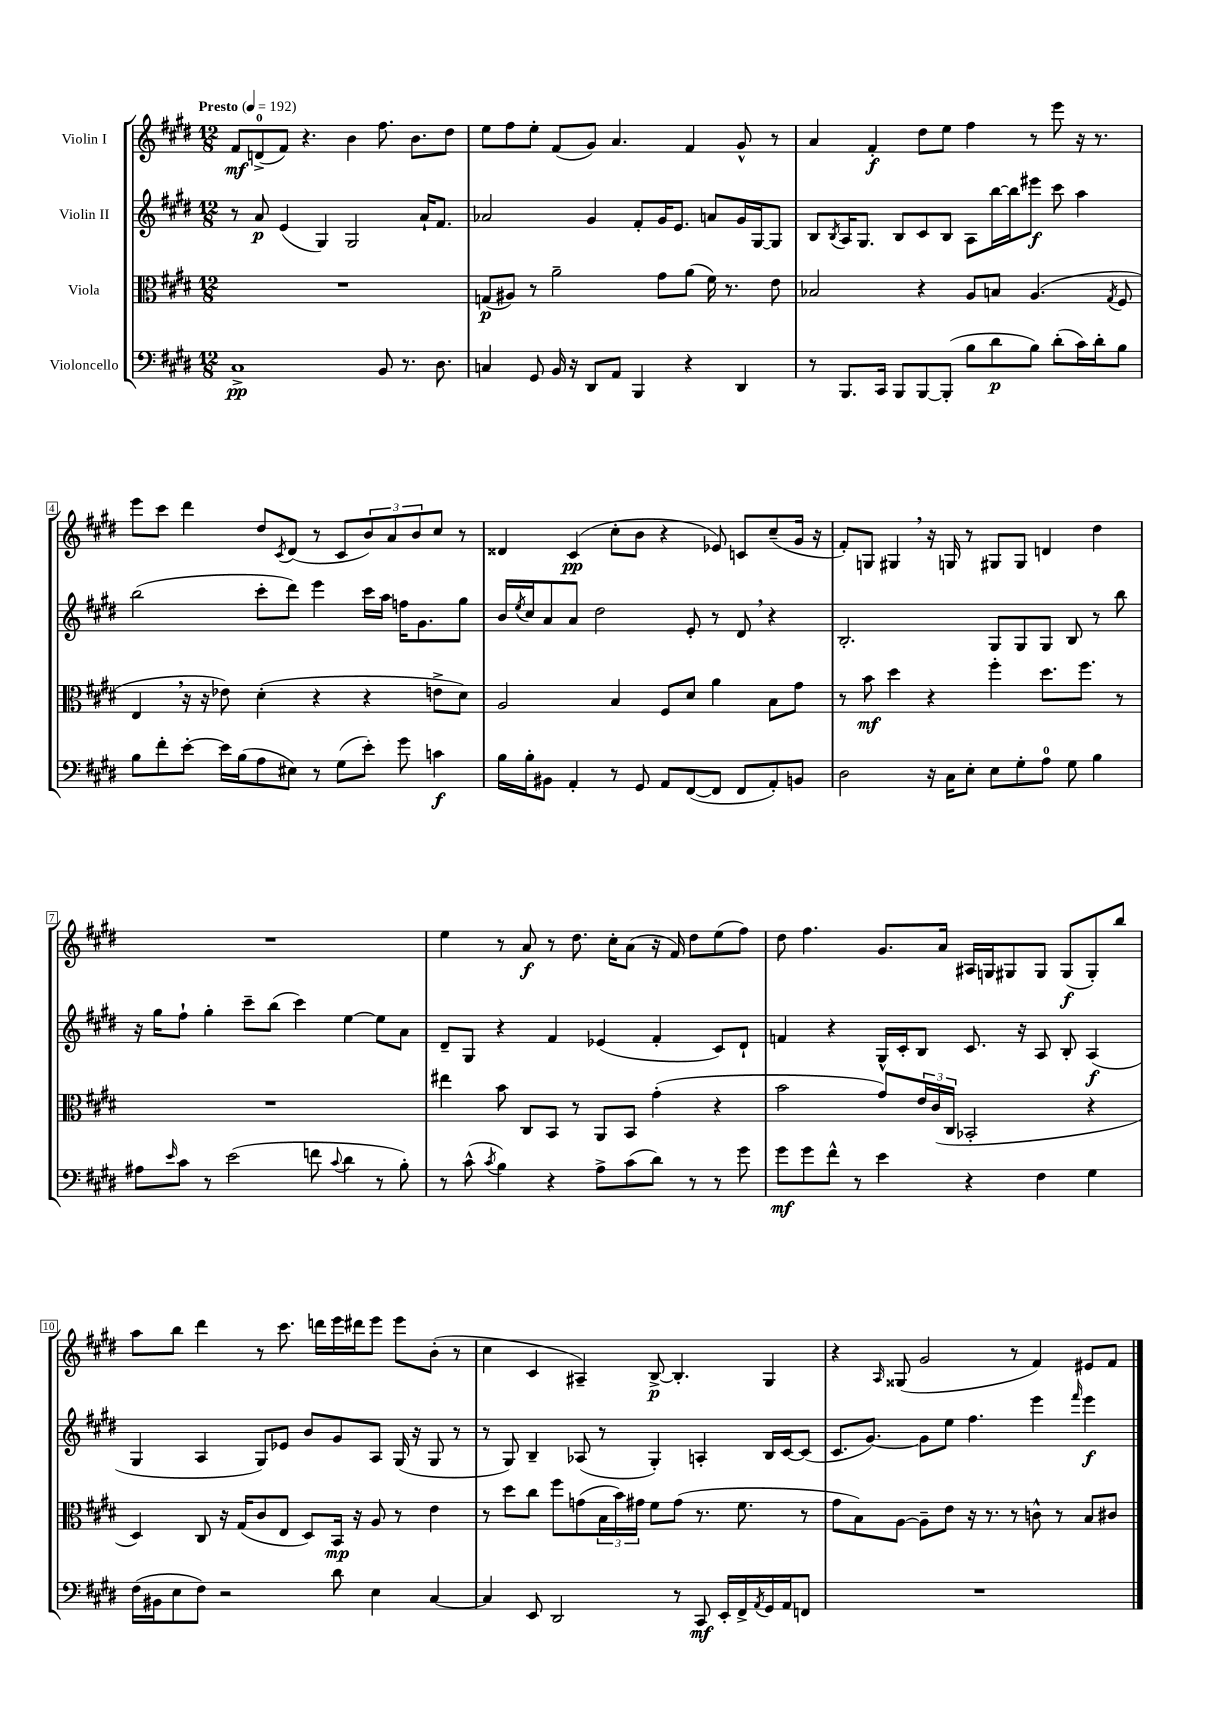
<<
\new StaffGroup <<
\new Staff = "s0" \with { instrumentName = "Violin I" } {
    \clef treble \key e \major \numericTimeSignature \time 12/8 \tempo "Presto" 4 = 192
    fis'8\mf d'8-0->( fis'8) r4. b'4 fis''8. b'8. dis''8 |
    e''8 fis''8 e''8-. fis'8( gis'8) a'4. fis'4 gis'8-^ r8 |
    a'4 fis'4-.\f dis''8 e''8 fis''4 r8 e'''8 r16 r8. |
    e'''8 cis'''8 dis'''4 dis''8 \acciaccatura { cis'8 } dis'8( r8 cis'8 \tuplet 3/2 { b'8) a'8 b'8 } cis''8 r8 |
    disis'4 cis'4\pp( cis''8-. b'8 r4 ees'8) c'8 cis''8--( gis'16 r16 |
    fis'8-.) g8 gis4 \breathe r16 g16 r8 gis8 gis8 d'4 dis''4 |
    R1. |
    e''4 r8 a'8\f r8 dis''8. cis''16-. a'8( r16 fis'16) dis''8 e''8( fis''8) |
    dis''8 fis''4. gis'8. a'16 ais16 g16 gis8 gis8 gis8\f( gis8-.) b''8 |
    a''8 b''8 dis'''4 r8 cis'''8. d'''16 e'''16 dis'''16 e'''8 e'''8 b'8-.( r8 |
    cis''4 cis'4 ais4--) b8~->\p b4.-. gis4 |
    r4 \grace { a16 } gisis8( gis'2 r8 fis'4) eis'8 fis'8 \bar "|." |
}
\new Staff = "s1" \with { instrumentName = "Violin II" } {
    \clef treble \key e \major \numericTimeSignature \time 12/8
    r8 a'8\p e'4( gis4) gis2 a'16-! fis'8. |
    aes'2 gis'4 fis'8-. gis'16 e'8. a'8 gis'16 gis16~ gis8 |
    b8 \acciaccatura { b8 } a16 gis8. b8 cis'8 b8 a8 b''16~ b''16 eis'''8\f cis'''8 a''4 |
    b''2( cis'''8-. dis'''8) e'''4 cis'''16 a''16 f''16 gis'8. gis''8 |
    b'16 \acciaccatura { e''8 } cis''16 a'8 a'8 dis''2 e'8-. r8 dis'8 \breathe r4 |
    b2.-. gis8 gis8 gis8 b8 r8 b''8 |
    r16 gis''16 fis''8-! gis''4-. cis'''8-- b''8( cis'''4) e''4~ e''8 a'8 |
    dis'8-- gis8 r4 fis'4 ees'4( fis'4-. cis'8) dis'8-! |
    f'4 r4 gis16-^ cis'16-. b8 cis'8. r16 a8 b8-. a4\f( |
    gis4 a4 gis8) ees'8 b'8 gis'8 a8 gis16( r16 gis8 r8 |
    r8 gis8) b4-- aes8( r8 gis4-.) a4-. b16 cis'16~ cis'8( |
    cis'8. gis'8.~) gis'8 e''8 fis''4. e'''4 \grace { fis'''16 } e'''4\f \bar "|." |
}
\new Staff = "s2" \with { instrumentName = "Viola" } {
    \clef alto \key e \major \numericTimeSignature \time 12/8
    R1. |
    g8\p( ais8) r8 a'2-- gis'8 a'8( fis'16) r8. e'8 |
    bes2 r4 a8 b8 a4.( \acciaccatura { gis8 } fis8 |
    e4 \breathe r16 r16 ees'8) dis'4-.( r4 r4 e'8-> dis'8) |
    a2 b4 fis8 dis'8 a'4 b8 gis'8 |
    r8 b'8\mf dis''4 r4 fis''4-. dis''8. fis''8. r8 |
    R1. |
    eis''4 b'8 cis8 b,8 r8 a,8 b,8 gis'4-.( r4 |
    b'2 gis'8) \tuplet 3/2 { e'16 cis'16( cis16 } bes,2-. r4 |
    dis4) cis8 r16 gis16( cis'8 e8 dis8) b,16\mp r16 a8 r8 e'4 |
    r8 dis''8 cis''8 fis''8 g'8( \tuplet 3/2 { b16 b'16) gis'16 } fis'8 gis'8( r8. fis'8. r8 |
    gis'8 b8) a8~ a8-- e'8 r16 r8. r8 c'8-^ r8 b8 cis'8 \bar "|." |
}
\new Staff = "s3" \with { instrumentName = "Violoncello" } {
    \clef bass \key e \major \numericTimeSignature \time 12/8
    cis1->\pp b,8 r8. dis8. |
    c4 gis,8 b,16 r16 dis,8 a,8 b,,4 r4 dis,4 |
    r8 b,,8. cis,16 b,,8 b,,8~ b,,8-.( b8 dis'8\p b8) dis'8-.( cis'16) dis'16-. b8 |
    b8 fis'8-. e'8~-. e'16 b16( a8 eis8) r8 gis8( e'8-.) gis'8 c'4\f |
    b16 b16-. bis,8 a,4-. r8 gis,8 a,8 fis,8~( fis,8 fis,8 a,8-.) b,8 |
    dis2 r16 cis16 e8-. e8 gis8-. a8-0 gis8 b4 |
    ais8 \grace { e'16 } cis'8 r8 e'2( f'8 \appoggiatura { cis'8 } dis'4 r8 b8-.) |
    r8 cis'8-^( \acciaccatura { cis'8 } b4) r4 a8-> cis'8( dis'8) r8 r8 gis'8 |
    gis'8\mf gis'8 fis'8-^ r8 e'4 r4 fis4 gis4 |
    fis16( bis,16 e8 fis8) r2 dis'8 e4 cis4~ |
    cis4 e,8 dis,2 r8 cis,8\mf e,16-. fis,16-> \acciaccatura { a,8 } gis,16 a,16 f,8 |
    R1. \bar "|." |
}
>>
>>
\layout { \context { \Score \override BarNumber.stencil = #(make-stencil-boxer 0.1 0.3 ly:text-interface::print) } }
